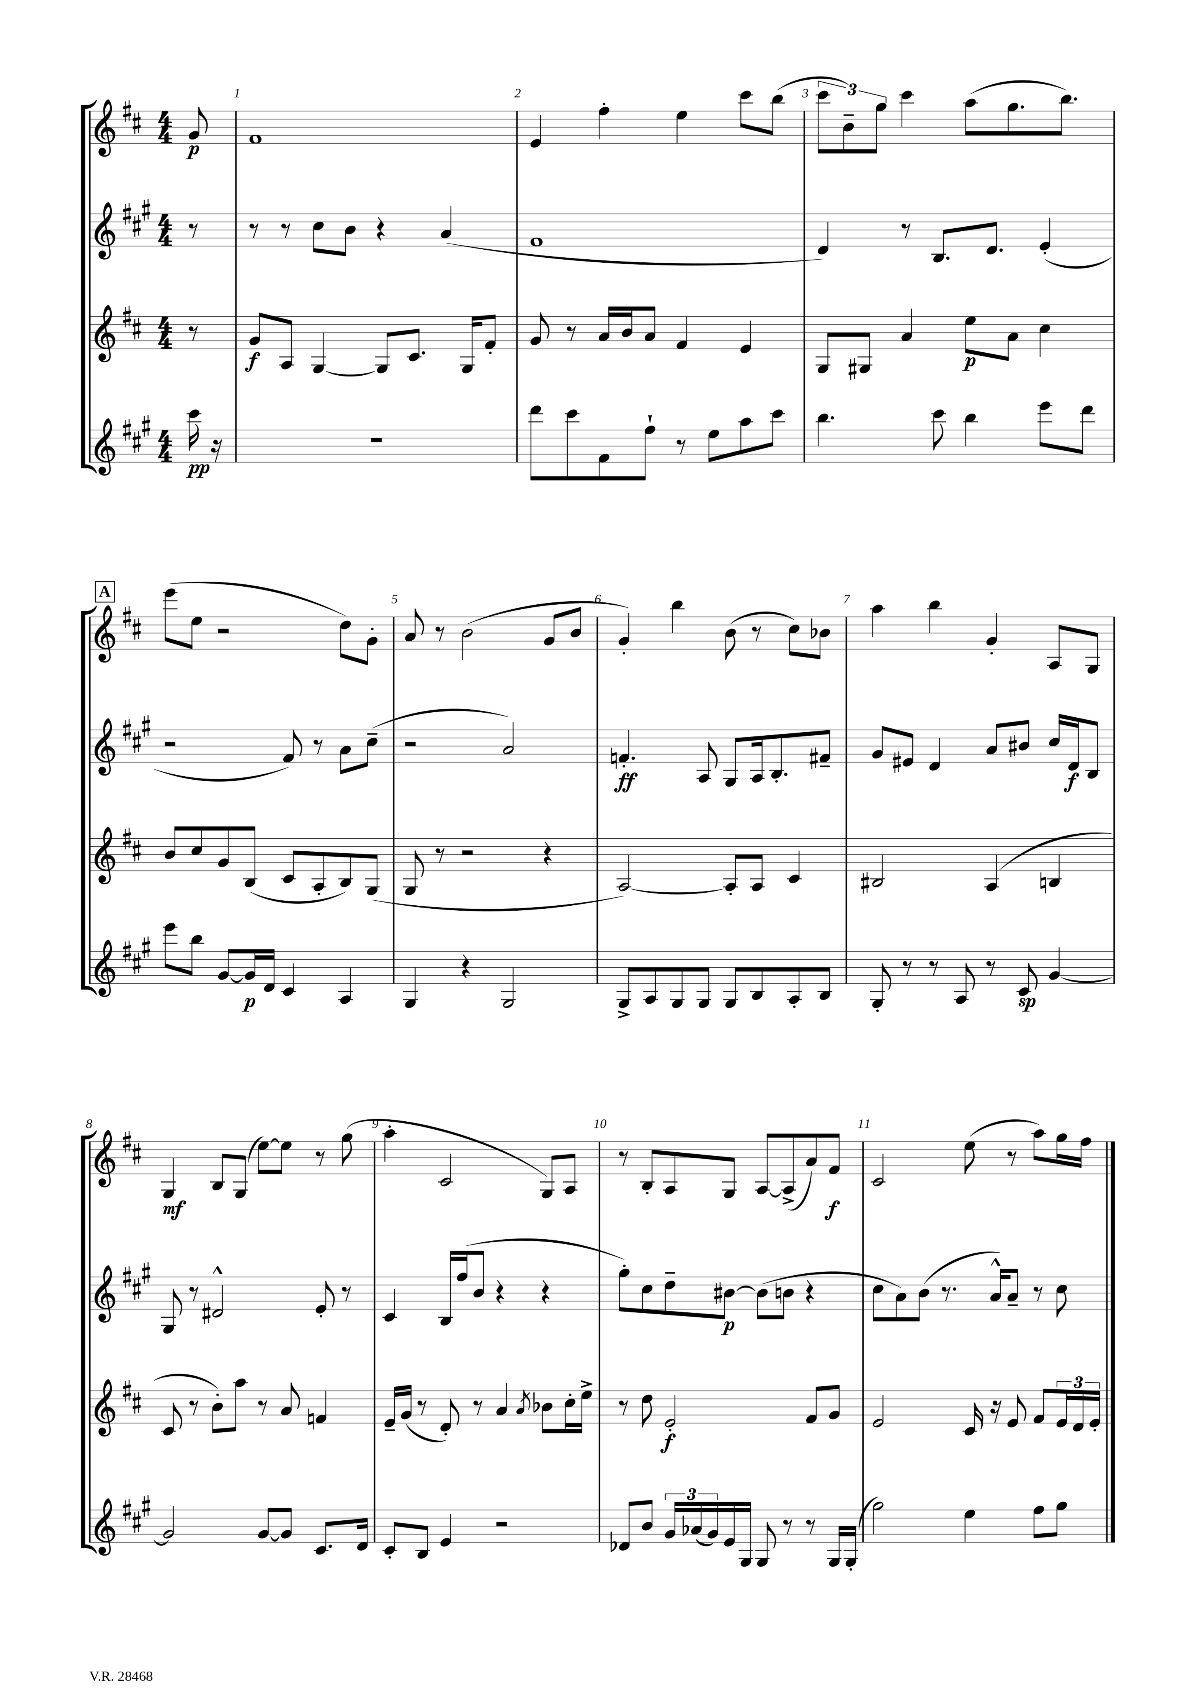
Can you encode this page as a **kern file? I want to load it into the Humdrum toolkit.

**kern	**kern	**kern	**kern
*staff4	*staff3	*staff2	*staff1
*clefG2	*clefG2	*clefG2	*clefG2
*k[f#c#g#]	*k[f#c#]	*k[f#c#g#]	*k[f#c#]
*M4/4	*M4/4	*M4/4	*M4/4
16ccc#	8r	8r	8g
16r	.	.	.
=	=	=	=
1r	8g	8r	1f#
.	8A	8r	.
.	[4G	8cc#	.
.	.	8b	.
.	8G]	4r	.
.	8.c#	.	.
.	.	(4a	.
.	16G	.	.
.	8f#'	.	.
=	=	=	=
8ddd	8g	1f#	4e
8ccc#	8r	.	.
8f#	16a	.	4ff#'
.	16b	.	.
8ff#`	8a	.	.
8r	4f#	.	4ee
8ee	.	.	.
8aa	4e	.	8ccc#
8ccc#	.	.	(8bb
=	=	=	=
4.bb	8G	4d)	12ccc#
.	.	.	12b~)
.	8G#	.	.
.	.	.	12gg
.	4a	8r	4ccc#
8ccc#	.	8.B	.
4bb	8ee	.	(8aa
.	.	8.d	.
.	8a	.	8.gg
8eee	4cc#	(4e'	.
.	.	.	8.bb)
8ddd	.	.	.
=	=	=	=
8eee	8b	2r	(8eee
8bb	8cc#	.	8ee
[8g#	8g	.	2r
16g#]	(8B	.	.
16d	.	.	.
4c#	8c#	8f#)	.
.	8A'	8r	.
4A	8B)	8a	8dd)
.	(8G	(8cc#~	8g'
=	=	=	=
4G#	8G	2r	8a
.	8r	.	8r
4r	2r	.	(2b
2G#	.	2a)	.
.	4r	.	8g
.	.	.	8b
=	=	=	=
8G#^	[2A)	4.f'	4g')
8A	.	.	.
8G#	.	.	4bb
8G#	.	8A	.
8G#	8A']	8G#	(8b
8B	8A	16A	8r
.	.	8.B'	.
8A'	4c#	.	8cc#)
8B	.	8f#~	8b-
=	=	=	=
8G#'	2B#	8g#	4aa
8r	.	8e#	.
8r	.	4d	4bb
8A	.	.	.
8r	(4A	8a	4g'
8c#	.	8b#	.
[4g#	4B	16cc#	8A
.	.	16d	.
.	.	8B	8G
=	=	=	=
2g#]	8c#	8G#	4G
.	8r	8r	.
.	8b')	2d#^^	8B
.	8aa	.	(8G
[8g#	8r	.	[8ee)
8g#]	8a	.	8ee]
8.c#	4f	8e'	8r
.	.	8r	(8gg
16d	.	.	.
=	=	=	=
8c#'	16e~	4c#	4aa'
.	(16g	.	.
8B	8r	.	.
4e	8d')	16B	2c#
.	.	(16ff#	.
.	8r	8b	.
2r	4a	4r	.
.	8qa	.	.
.	8b-	4r	8G)
.	16cc#'	.	8A
.	16ee^	.	.
=	=	=	=
8d-	8r	8gg#')	8r
8b	8dd	8cc#	8B'
24g#	2e'	8dd~	8A
(24a-	.	.	.
24g#)	.	.	.
16e	.	[8b#	8G
16G#	.	.	.
8G#	.	(8b#]	[8A
8r	.	8b	(8A^]
8r	8f#	4r	8a)
16G#	8g	.	8f#
(16G#'	.	.	.
=	=	=	=
2gg#)	2e	8cc#	2c#
.	.	8a)	.
.	.	(8b	.
.	.	8.r	.
4ee	16c#	.	(8ee
.	16r	16a^^)	.
.	8e	8a~	8r
8ff#	8f#	8r	8aa)
8gg#	24e	8cc#	16gg
.	24d	.	.
.	.	.	16ff#
.	24e'	.	.
==	==	==	==
*-	*-	*-	*-
